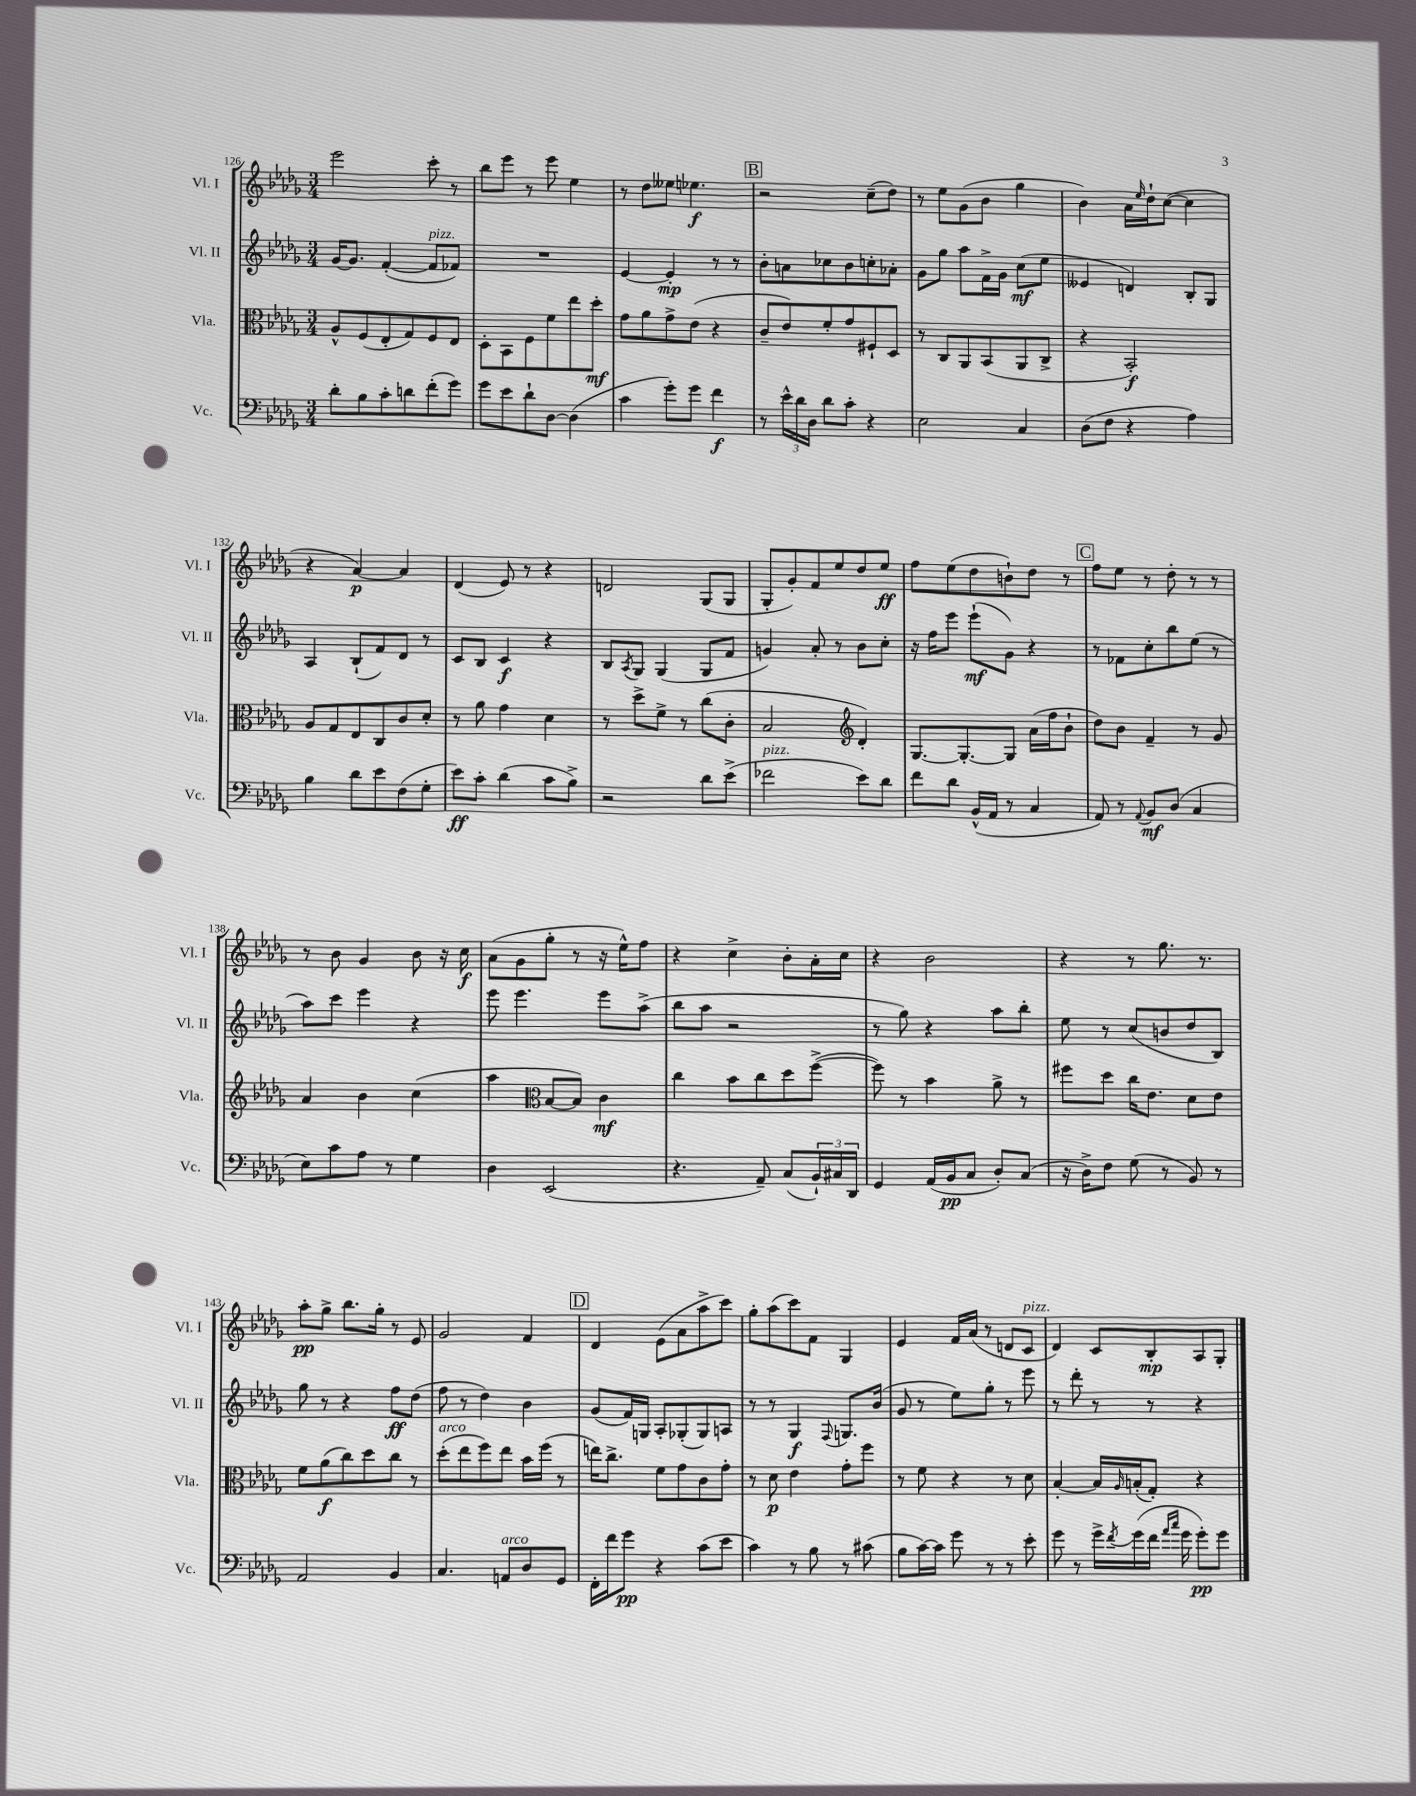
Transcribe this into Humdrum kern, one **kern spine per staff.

**kern	**kern	**kern	**kern
*staff4	*staff3	*staff2	*staff1
*clefF4	*clefC3	*clefG2	*clefG2
*k[b-e-a-d-g-]	*k[b-e-a-d-g-]	*k[b-e-a-d-g-]	*k[b-e-a-d-g-]
*M3/4	*M3/4	*M3/4	*M3/4
8d-'	8A-^^	[16g-	2eee-
.	.	8.g-]	.
8B-	(8F	.	.
8c'	8E-'	([4f'	.
8d	8G-)	.	.
(8f'	8F	8f]	8ccc'
8g-)	8E-	8f-)	8r
=	=	=	=
8g-	8D-'	2.r	8bb-
8e-	8BB-	.	8eee-
8d-`	8F	.	8r
[8D-	8f	.	8eee-
(4D-]	8ee-	.	4ee-
.	8dd-'	.	.
=	=	=	=
4c	8g-	[4e-	8r
.	8a-	.	8dd-
8g-')	8g-^	4e-']	8ee--
8g-	(8e-	.	4.ee-
4f	4r	8r	.
.	.	8r	.
=	=	=	=
8r	8c~	8b-'	2r
24e-^^	8e-)	8a	.
24d-	.	.	.
24D-	.	.	.
8d-	8f'	8cc-	.
8c'	8g-	8b-	.
4r	8F#`	8cc'	(8cc~
.	8D-	8a-'	8dd-)
=	=	=	=
2E-	8r	8g-	8r
.	8C	8gg-	8ee-
.	8AA-	8aa-	(8g-
.	(8BB-	16f^	8b-
.	.	16g-	.
4C	8AA-	(8cc	4gg-
.	8C^	8ee-	.
=	=	=	=
(8D-	4r	4e--	4b-)
8F	.	.	.
4r	2BB-')	4d)	16a-
.	.	.	16qqee-
.	.	.	16dd-`
.	.	.	([8cc
4A-)	.	8B-'	4cc]
.	.	8G-	.
=	=	=	=
4B-	8A-	4A-	4r
.	8G-	.	.
8d-	8E-	(8B-`	[4a-)
8e-	8C	8f)	.
(8F	8c	8d-	4a-]
8G-'	8d-'	8r	.
=	=	=	=
8e-)	8r	8c	(4d-
8c'	8a-	8B-	.
(4d-	4g-	4c	8e-)
.	.	.	8r
8c	4d-	4r	4r
8B-^)	.	.	.
=	=	=	=
2r	8r	8B-	2d
.	.	8qA-	.
.	8dd-^	8G-	.
.	8f^	(4G-	.
.	8r	.	.
8d-	(8cc	8G-	(8G-
(8e-^	8c'	8f	8G-
=	=	=	=
2f-	2B-	4g)	8G-'
.	.	.	8g-')
.	.	8a-'	8f
.	.	8r	8ee-
*	*clefG2	*	*
8e-)	4d-')	8b-	8dd-
8d-	.	8cc'	8ee-
=	=	=	=
8f	[8.G-	16r	8ff
.	.	16ff	.
8d-	.	8eee-	(8ee-
.	8.G-'_	.	.
(16BB-^^	.	(8eee-`	8dd-
16AA-	.	.	.
8r	8G-]	8g-)	8b`)
4C	(16a-	4r	8dd-
.	16ff	.	.
.	8b-`	.	8r
=	=	=	=
8AA-)	8dd-)	8r	8ff
8r	8b-	8f-	8ee-
8qqAA-	.	.	.
8BB-	4f~	8cc'	8r
(8D-	.	8bb-	8dd-'
4C	8r	(8ee-	8r
.	8g-	8r	8r
=	=	=	=
8E-)	4a-	8aa-)	8r
8c	.	8ccc	8b-
8A-	4b-	4eee-	4g-
8r	.	.	.
4G-	(4cc	4r	8b-
.	.	.	16r
.	.	.	16cc
=	=	=	=
4D-	4aa-	8eee-	(8a-
.	.	4.eee-	8g-
*	*clefC3	*	*
(2EE-	[8B-	.	8gg-'
.	8B-])	.	8r
.	4c	8eee-	16r
.	.	.	16ee-^^)
.	.	(8aa-^	8ff
=	=	=	=
4.r	4cc	8bb-	4r
.	.	8aa-	.
.	8b-	2r	4cc^
8AA-~)	8cc	.	.
(8C	8dd-	.	8b-'
24BB-`)	([8ff^	.	16a-'
24C#	.	.	.
.	.	.	16cc
24DD-	.	.	.
=	=	=	=
4GG-	8ff])	8r	4r
.	8r	8gg-)	.
(16AA-	4b-	4r	2b-
16BB-	.	.	.
8C	.	.	.
8D-')	8a-^	8aa-	.
(8C	8r	8bb-'	.
=	=	=	=
16r	8ff#	8ee-	4r
16D-^)	.	.	.
8F	8dd-	8r	.
(8G-	16cc	(8cc	8r
.	8.e-	.	.
8r	.	8b	8.gg-
8BB-)	8d-	8dd-	.
.	.	.	8.r
8r	8e-	8B-)	.
=	=	=	=
2AA-	8f	8gg-	8aa-'
.	(8a-	8r	8gg-^
.	8cc)	4r	8.bb-
.	8dd-	.	.
.	.	.	16gg-'
4BB-	8cc	8ff	8r
.	8r	(8dd-	8e-
=	=	=	=
4.C	(8dd-'	8ff	2g-
.	8ee-	8r	.
.	8ff)	4dd-)	.
8AA	8ee-	.	.
8D-	16b-	4b-	4f
.	(16ff	.	.
8GG-	8r	.	.
=	=	=	=
16FF'	16ee)	(8g-	4d-
16f	8.cc^	.	.
8g-	.	16f)	.
.	.	16G	.
4r	8f	8A-'	(8e-
.	8g-	(8G-'	8a-
(8c	8c	8G-)	8aa-^
8e-	8g-'	8A	8ccc)
=	=	=	=
4c)	8r	8r	8gg-'
.	8d-	8r	(8aa-
8r	4e-	4G-	8ccc)
8B-	.	.	8f
.	.	8qqF	.
8r	8g-'	8.G	4G-
(8c#	8ff	.	.
.	.	(16b-	.
=	=	=	=
8B-	8r	8g-	4e-
[16c)	8f	8r	.
16c]	.	.	.
8g-	4r	8ee-)	16f
.	.	.	(16a-
8r	.	8gg-'	8r
8r	8r	8r	8d
8e-'	8d-	8eee-	8c
=	=	=	=
8g-	[4B-'	8r	4d-)
8r	.	8ddd-'	.
16g-^	16B-]	8r	8c
8qf	16qqA-	.	.
(16g-	(16B'	.	.
16f	8G-')	8r	8B-'
16qqa-	.	.	.
16qqcc	.	.	.
16g-	.	.	.
8g-')	4r	4r	8A-
8g-	.	.	8G-'
==	==	==	==
*-	*-	*-	*-
